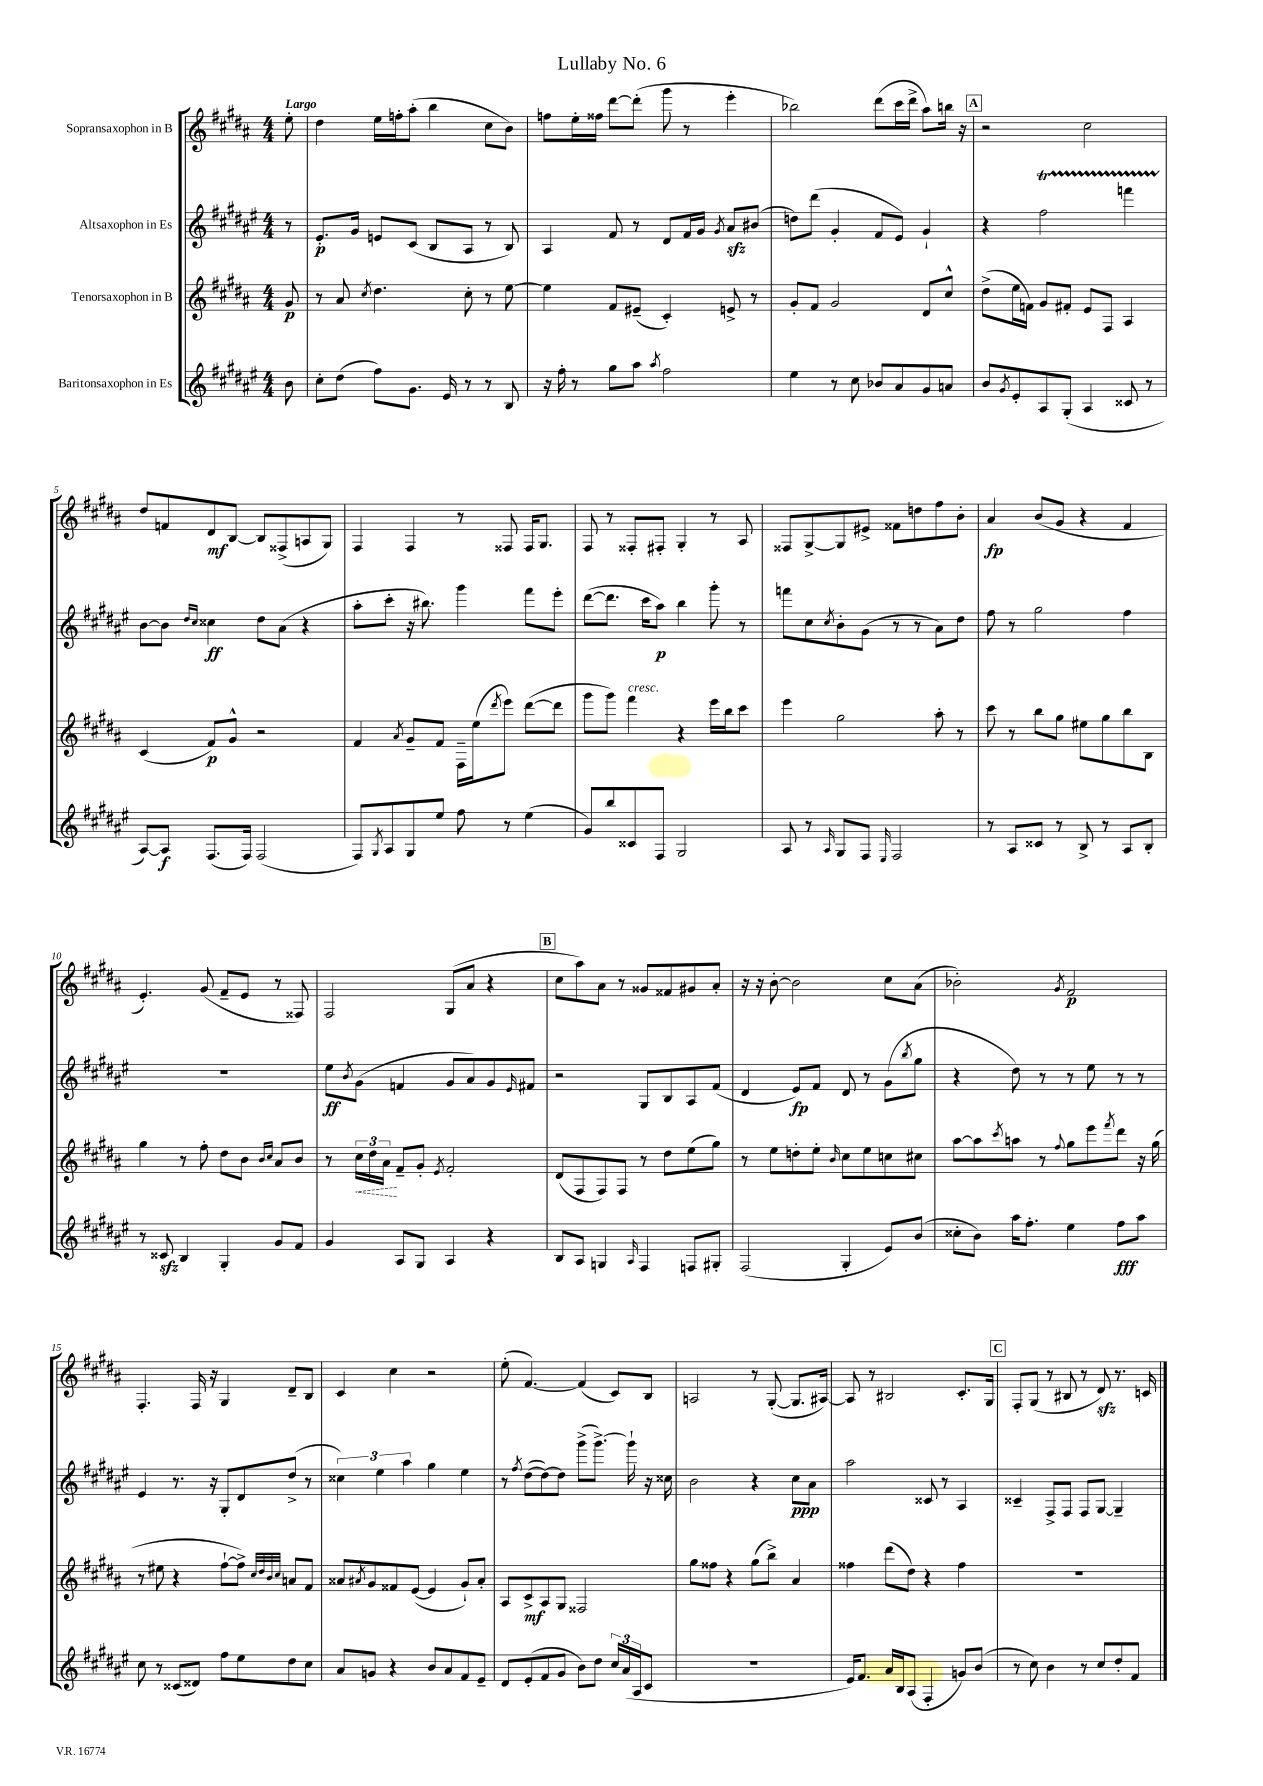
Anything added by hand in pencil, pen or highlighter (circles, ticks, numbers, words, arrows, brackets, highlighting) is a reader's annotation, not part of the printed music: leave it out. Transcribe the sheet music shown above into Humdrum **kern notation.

**kern	**dynam	**kern	**dynam	**kern	**dynam	**kern	**dynam
*part4	*part4	*part3	*part3	*part2	*part2	*part1	*part1
*staff4	*staff4	*staff3	*staff3	*staff2	*staff2	*staff1	*staff1
*I"Baritonsaxophon in Es	*	*I"Tenorsaxophon in B	*	*I"Altsaxophon in Es	*	*I"Sopransaxophon in B	*
*clefG2	*	*clefG2	*	*clefG2	*	*clefG2	*
*k[f#c#g#d#a#e#]	*	*k[f#c#g#d#a#]	*	*k[f#c#g#d#a#e#]	*	*k[f#c#g#d#a#]	*
*M4/4	*	*M4/4	*	*M4/4	*	*M4/4	*
=	=	=	=	=	=	=	=
!	!	!	!	!	!	!LO:TX:a:B:t=Largo	!
8b\	.	8g#/	p	8r	.	8ee'\	.
=1	=1	=1	=1	=1	=1	=1	=1
8cc#'\L	.	8r	.	8.e#'/L	p	4dd#\	.
(8dd#\J	.	8a#/	.	.	.	.	.
.	.	.	.	16g#/Jk	.	.	.
.	.	8qcc#/	.	.	.	.	.
8ff#\L)	.	4.dd#\	.	8en/L	.	16ee\LL	.
.	.	.	.	.	.	16ffn'\J	.
8.g#\J	.	.	.	(8c#/J	.	(8aa#'\J	.
.	.	.	.	8B/L	.	4bb\	.
16e#/	.	.	.	.	.	.	.
8r	.	8cc#'\	.	8A#/J	.	.	.
8r	.	8r	.	8r	.	8cc#\L	.
8B/	.	[8ee\	.	8B/)	.	8b\J)	.
=2	=2	=2	=2	=2	=2	=2	=2
16r	.	4ee\]	.	4A#/	.	8ffn\L	.
16ff#'\	.	.	.	.	.	.	.
8r	.	.	.	.	.	16ee'\L	.
.	.	.	.	.	.	16ff##X\JJ	.
8gg#\L	.	8f#/L	.	8f#/	.	[8ddd#\L	.
8aa#\J	.	(8e#X~/J	.	8r	.	(8ddd#'\J]	.
8qaa#/	.	.	.	.	.	.	.
2ff#\	.	4c#'/)	.	8d#/L	.	8ggg#\	.
.	.	.	.	16f#/L	.	8r	.
.	.	.	.	16g#/JJ	.	.	.
.	.	.	.	8qg#/	.	.	.
.	.	8en^/	.	8a#zz/L	.	4eee'\	.
.	.	8r	.	(8b#X/J	.	.	.
=3	=3	=3	=3	=3	=3	=3	=3
4ee#\	.	8g#'/L	.	8ddn\L)	.	2bb-X\)	.
.	.	8f#/J	.	(8ddd#\J	.	.	.
8r	.	2g#/	.	4g#'/	.	.	.
8cc#\	.	.	.	.	.	.	.
8b-X/L	.	.	.	8f#/L	.	(8ddd#\L	.
8a#/	.	.	.	8e#/J)	.	16ccc#\L	.
.	.	.	.	.	.	16ddd#^\JJ	.
8g#/	.	8d#/L	.	4g#`/	.	8aa#\L)	.
8an/J	.	8cc#^^/J	.	.	.	16bbn\Jk	.
.	.	.	.	.	.	16r	.
!!LO:REH:place=s1:t=A
=4	=4	=4	=4	=4	=4	=4	=4
8b/L	.	(8dd#^\L	.	4r	.	2r	.
8qg#/	.	.	.	.	.	.	.
8e#'/	.	16ee\L	.	.	.	.	.
.	.	16fn\JJ)	.	.	.	.	.
8A#/	.	8g#/L	.	2ff#T\	.	.	.
(8G#'/J	.	8f#X'/J	.	.	.	.	.
4A#/	.	8e/L	.	.	.	2cc#\	.
.	.	8F#/J	.	.	.	.	.
8c##X/	.	4A#/	.	4fffnTTT\	.	.	.
8r	.	.	.	.	.	.	.
!!LO:LB:g=z
=5	=5	=5	=5	=5	=5	=5	=5
[8A#/L)	.	(4c#/	.	[8b\L	.	8dd#/L	.
8A#/J]	f	.	.	8b\J]	.	8fn/	.
.	.	.	.	16qqdd#/LL	.	.	.
.	.	.	.	16qqcc#/JJ	.	.	.
(8.F#/L	.	8f#/L)	p	4cc##X\	ff	8d#/	mf
.	.	8g#^^/J	.	.	.	[8B/J	.
16F#/Jk)	.	.	.	.	.	.	.
(2F#/	.	2r	.	8dd#\L	.	8B/L]	.
.	.	.	.	(8a#\J	.	(8F##X^/	.
.	.	.	.	4r	.	8An/	.
.	.	.	.	.	.	8G#/J)	.
=6	=6	=6	=6	=6	=6	=6	=6
8F#/L)	.	4f#/	.	8aa#'\L	.	4F#/	.
8qG#/	.	.	.	.	.	.	.
8A#/	.	.	.	8ccc#'\J	.	.	.
.	.	8qa#/	.	.	.	.	.
8G#/	.	8g#~/L	.	16r	.	4F#/	.
.	.	.	.	8.bb#X\)	.	.	.
8ee#/J	.	8f#/J	.	.	.	.	.
8ff#\	.	16F#~\LL	.	4ggg#\	.	8r	.
.	.	(16ee\J	.	.	.	.	.
.	.	8qddd#/	.	.	.	.	.
8r	.	8eee\J)	.	.	.	8F##X/	.
(4ee#\	.	([8ddd#\L	.	8fff#\L	.	16F##/KL	.
.	.	.	.	.	.	8.G#/J	.
.	.	8ddd#\J]	.	8eee#'\J	.	.	.
=7	=7	=7	=7	=7	=7	=7	=7
8g#/L)	.	8ggg#\L	.	([8ddd#\L	.	8F#/	.
8bb/	.	8ggg#\J)	.	8.ddd#\J]	.	8r	.
!	!	!LO:TX:a:i:t=cresc.	!	!	!	!	!
8c##X/	.	4fff#\	.	.	.	8F##X'/L	.
.	.	.	.	16ccc#\KL	.	.	.
8F#/J	.	.	.	8aa#\J)	p	8F#X'/J	.
2G#/	.	4r	.	4bb\	.	4G#'/	.
.	.	16eee\LL	.	8ggg#'\	.	8r	.
.	.	16bb\J	.	.	.	.	.
.	.	8ccc#\J	.	8r	.	8A#/	.
=8	=8	=8	=8	=8	=8	=8	=8
8A#/	.	4eee\	.	8fffn\L	.	8F##X/L	.
8r	.	.	.	8cc#\	.	[8G#^/	.
16qqA#/	.	.	.	8qcc#/	.	.	.
8G#/L	.	2gg#\	.	8b'\	.	8G#/]	.
8F#/J	.	.	.	(8g#\J	.	8e#X^/J	.
16qqE#/	.	.	.	.	.	.	.
2F#/	.	.	.	8r	.	8f##X\L	.
.	.	.	.	8r	.	8ddn\	.
.	.	8aa#'\	.	8a#\L)	.	8ff#\	.
.	.	8r	.	8dd#\J	.	8b'\J	.
=9	=9	=9	=9	=9	=9	=9	=9
8r	.	8ccc#\	.	8ff#\	.	4a#/	fp
8A#/L	.	8r	.	8r	.	.	.
8c##X/J	.	8bb\L	.	2gg#\	.	(8b/L	.
8r	.	8gg#\J	.	.	.	8g#/J	.
8B^/	.	8ee#X\L	.	.	.	4r	.
8r	.	8gg#\	.	.	.	.	.
8A#/L	.	8bb\	.	4ff#\	.	4f#/	.
8B'/J	.	8B\J	.	.	.	.	.
!!LO:LB:g=z
=10	=10	=10	=10	=10	=10	=10	=10
8r	.	4gg#\	.	1r	.	4.e'/)	.
8c##Xzz/	.	.	.	.	.	.	.
4B/	.	8r	.	.	.	.	.
.	.	8ff#'\	.	.	.	(8g#/	.
4G#'/	.	8dd#\L	.	.	.	8f#~/L	.
.	.	8b\J	.	.	.	8e/J	.
.	.	16qqb/LL	.	.	.	.	.
.	.	16qqcc#/JJ	.	.	.	.	.
8g#/L	.	8a#/L	.	.	.	8r	.
8f#/J	.	8b/J	.	.	.	8F##X/)	.
=11	=11	=11	=11	=11	=11	=11	=11
4g#/	.	8r	.	8ee#\L	ff	2F#/	.
.	.	.	.	8qb/	.	.	.
!	!	!	!LO:HP:b	!	!	!	!
.	.	24cc#\LL	<	(8g#\J	.	.	.
.	.	24dd#\	.	.	.	.	.
.	.	24a#\JJ	.	.	.	.	.
8A#/L	.	8f#~/L	[	4fn/	.	.	.
8G#/J	.	8g#'/J	.	.	.	.	.
.	.	8qe/	.	.	.	.	.
4A#/	.	2f#'/	.	8g#/L	.	(8G#/L	.
.	.	.	.	8a#/)	.	8a#/J	.
4r	.	.	.	8g#/	.	4r	.
.	.	.	.	16qqe#/	.	.	.
.	.	.	.	8f#X/J	.	.	.
!!LO:REH:place=s1:t=B
=12	=12	=12	=12	=12	=12	=12	=12
8B/L	.	(8d#/L	.	2r	.	8cc#\L	.
8A#/J	.	8F#/	.	.	.	8aa#\)	.
4Gn/	.	8F#/)	.	.	.	8a#\J	.
.	.	8F#/J	.	.	.	8r	.
16qqA#/	.	.	.	.	.	.	.
4F#/	.	8r	.	8G#/L	.	8g##X/L	.
.	.	8dd#\L	.	8B/	.	8f##X/	.
8Fn/L	.	(8ee\	.	8A#/	.	8g#X/	.
8G#X'/J	.	8gg#\J)	.	(8f#/J	.	8a#'/J	.
=13	=13	=13	=13	=13	=13	=13	=13
(2F#/	.	8r	.	4d#/	.	16r	.
.	.	.	.	.	.	16r	.
.	.	8ee\L	.	.	.	[8b'\	.
.	.	8ddn'\	.	8e#/L)	fp	2b\]	.
.	.	8ee'\J	.	8f#/J	.	.	.
.	.	16qqb/	.	.	.	.	.
4G#'/	.	8cc#\L	.	8d#/	.	.	.
.	.	8ee\	.	8r	.	.	.
8e#/L)	.	8ccn\	.	(8g#\L	.	8cc#\L	.
.	.	.	.	8qbb/	.	.	.
(8b/J	.	8cc#X\J	.	8gg#\J	.	(8a#\J	.
=14	=14	=14	=14	=14	=14	=14	=14
8cc##X'\L	.	[8aa#\L	.	4r	.	2b-X'\)	.
8b\J)	.	8aa#\]	.	.	.	.	.
.	.	8qccc#/	.	.	.	.	.
16aa#\KL	.	8aan\J	.	8dd#\)	.	.	.
8.ff#'\J	.	.	.	.	.	.	.
.	.	8r	.	8r	.	.	.
.	.	8qqff#/	.	.	.	8qg#/	.
4ee#\	.	8gg#\L	.	8r	.	2f#/	p
.	.	8eee\	.	8ee#\	.	.	.
.	.	8qfff#/	.	.	.	.	.
8ff#\L	fff	8ddd#\J	.	8r	.	.	.
8aa#\J	.	16r	.	8r	.	.	.
.	.	(16gg#\	.	.	.	.	.
!!LO:LB:g=z
=15	=15	=15	=15	=15	=15	=15	=15
8cc#\	.	8r	.	4e#/	.	4.F#'/	.
8r	.	8ee#X\	.	.	.	.	.
(8c##X/L	.	4r	.	8.r	.	.	.
8d##X/J)	.	.	.	.	.	16F#/	.
.	.	.	.	16r	.	16r	.
8ff#\L	.	[8ff#`\L	.	8G#'/L	.	4G#/	.
8ee#\	.	8ff#^\J])	.	8d#/	.	.	.
.	.	32qqcc#/LLL	.	.	.	.	.
.	.	32qqdd#/	.	.	.	.	.
.	.	32qqb/	.	.	.	.	.
.	.	32qqcc#/JJJ	.	.	.	.	.
8dd#\	.	8an/L	.	(8dd#^/J	.	8d#~/L	.
8cc#\J	.	8f#/J	.	8r	.	8B/J	.
=16	=16	=16	=16	=16	=16	=16	=16
8a#/L	.	8a##X/L	.	6cc##X\)	.	4c#/	.
.	.	8qa#X/	.	.	.	.	.
8gn/J	.	8g#/	.	.	.	.	.
.	.	.	.	6ee#\	.	.	.
4r	.	8f##X/	.	.	.	4cc#\	.
.	.	.	.	6aa#\	.	.	.
.	.	([8e/J	.	.	.	.	.
8b/L	.	4e/]	.	4gg#\	.	2r	.
8a#/	.	.	.	.	.	.	.
8f#/	.	8g#`/L)	.	4ee#\	.	.	.
8e#~/J	.	8a#'/J	.	.	.	.	.
=17	=17	=17	=17	=17	=17	=17	=17
8d#/L	.	8A#/L	.	8r	.	(8ee'\	.
.	.	.	.	8qff#/	.	.	.
(8e#'/	.	8c#^/	mf	([8dd#\L	.	[4.f#/)	.
8f#/	.	8A#/	.	8dd#\_)	.	.	.
8g#/J	.	8G#/J	.	8dd#\J]	.	.	.
8b\L)	.	2F##X/	.	(8ggg#^\L	.	(4f#/]	.
8dd#\J	.	.	.	[8.ggg#^\J)	.	.	.
24cc#/LL	.	.	.	.	.	8c#/L)	.
(24a#/	.	.	.	.	.	.	.
.	.	.	.	16ggg#`\]	.	.	.
24A#/J	.	.	.	.	.	.	.
8c#/J	.	.	.	16r	.	8B/J	.
.	.	.	.	16cc##X\	.	.	.
=18	=18	=18	=18	=18	=18	=18	=18
1r	.	8gg#\L	.	2b\	.	2An/	.
.	.	8ff##X\J	.	.	.	.	.
.	.	4r	.	.	.	.	.
.	.	(8gg#\L	.	4r	.	8r	.
.	.	8bb^\J)	.	.	.	([8G#'/	.
.	.	4a#/	.	8cc#\L	ppp	8.G#/L]	.
.	.	.	.	8a#\J	.	.	.
.	.	.	.	.	.	[16A#X/Jk)	.
=19	=19	=19	=19	=19	=19	=19	=19
16e#/KL)	.	4ff##X\	.	2aa#\	.	8A#/]	.
8.f#/J	.	.	.	.	.	.	.
.	.	.	.	.	.	8r	.
16a#/LL	.	(8ddd#\L	.	.	.	2B#X/	.
16B/J	.	.	.	.	.	.	.
(8A#/J	.	8dd#\J)	.	.	.	.	.
4F#'/	.	4r	.	8c##X/	.	.	.
.	.	.	.	8r	.	.	.
8gn/L)	.	4ff##\	.	4A#/	.	8.c#'/L	.
(8b/J	.	.	.	.	.	.	.
.	.	.	.	.	.	16G#/Jk	.
!!LO:REH:place=s1:t=C
=20	=20	=20	=20	=20	=20	=20	=20
8r	.	1r	.	4c##X~/	.	8F#'/L	.
8cc#\)	.	.	.	.	.	(8G#/J	.
4b\	.	.	.	8F#^/L	.	8r	.
.	.	.	.	8F#/J	.	8B#X/	.
8r	.	.	.	8F#/L	.	8r	.
8cc#/L	.	.	.	[8G#/J	.	8d#zz/)	.
8dd#'/	.	.	.	4G#~/]	.	8.r	.
8f#/J	.	.	.	.	.	.	.
.	.	.	.	.	.	16cn/	.
==	==	==	==	==	==	==	==
*-	*-	*-	*-	*-	*-	*-	*-
